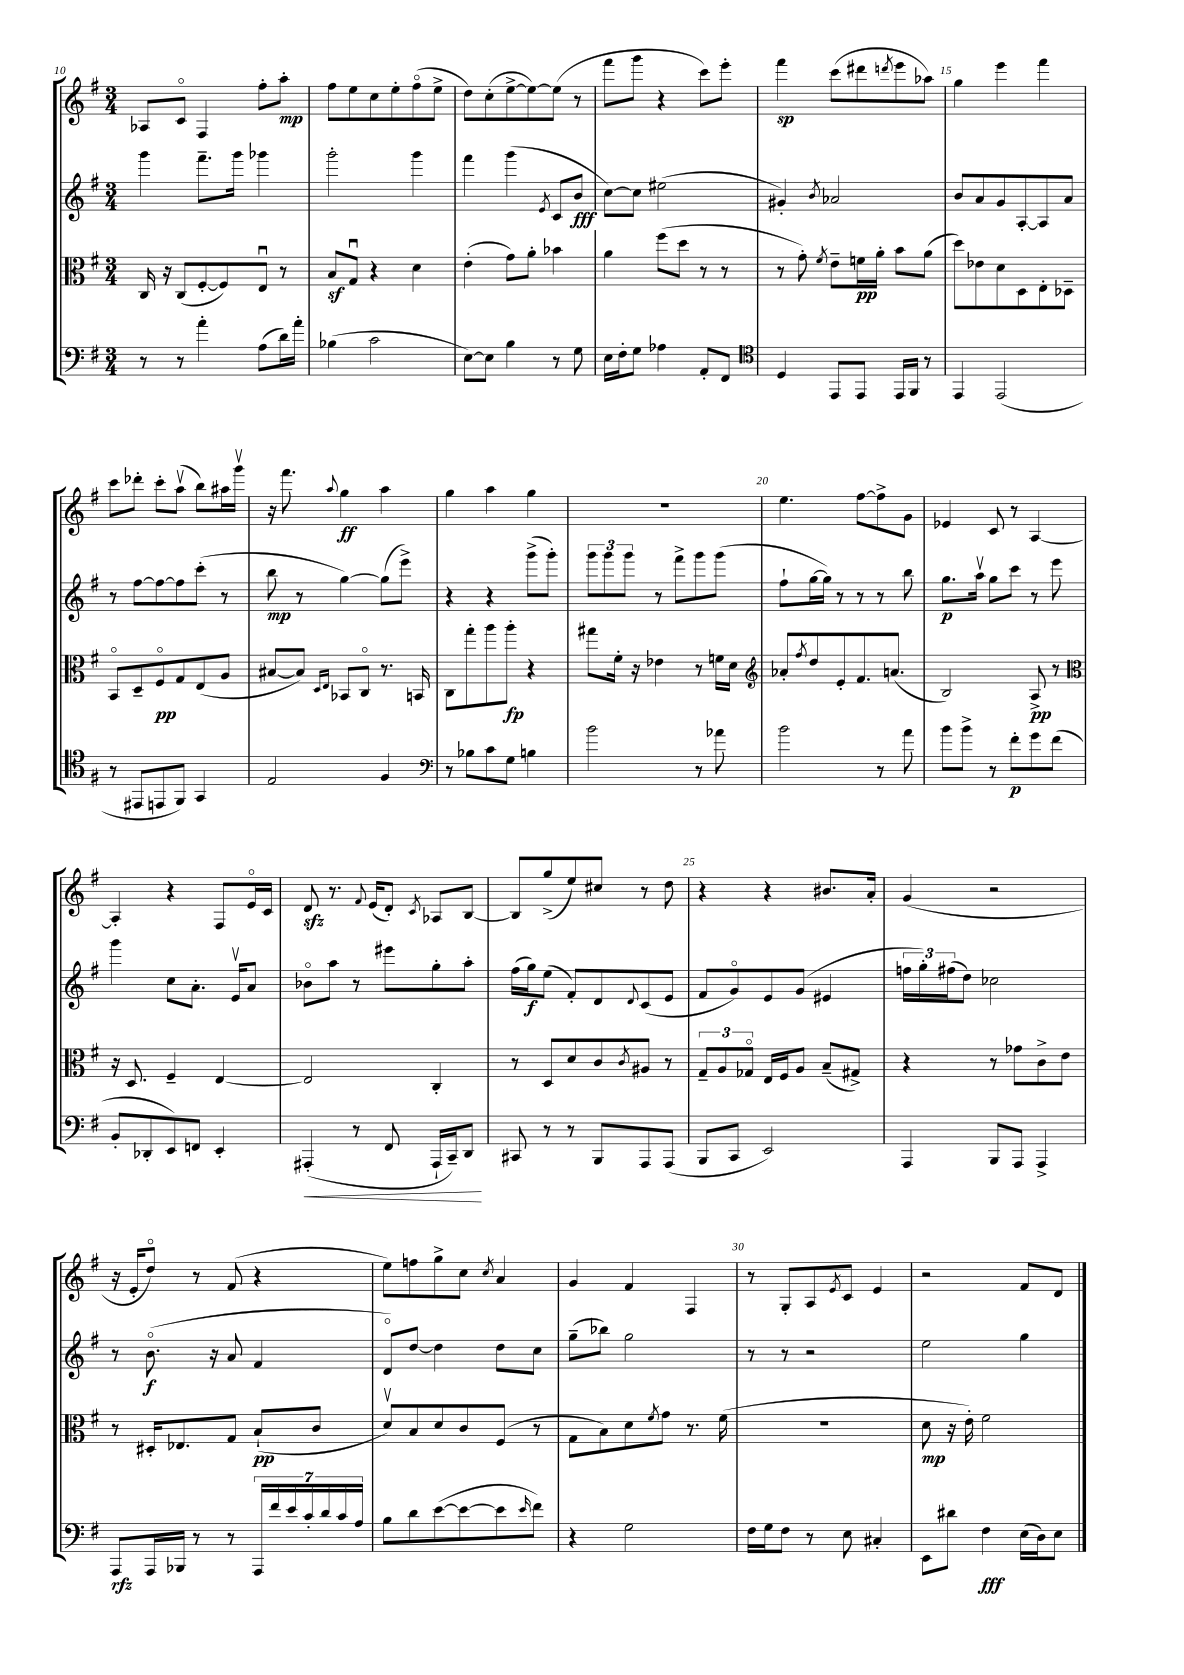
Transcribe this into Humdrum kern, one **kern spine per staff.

**kern	**dynam	**kern	**dynam	**kern	**dynam	**kern	**dynam
*part4	*part4	*part3	*part3	*part2	*part2	*part1	*part1
*staff4	*staff4	*staff3	*staff3	*staff2	*staff2	*staff1	*staff1
*clefF4	*	*clefC3	*	*clefG2	*	*clefG2	*
*k[f#]	*	*k[f#]	*	*k[f#]	*	*k[f#]	*
*M3/4	*	*M3/4	*	*M3/4	*	*M3/4	*
=10	=10	=10	=10	=10	=10	=10	=10
8r	.	16C/	.	4ggg\	.	8A-X/L	.
.	.	16r	.	.	.	.	.
8r	.	(8C/L	.	.	.	8c/J	.
4a'\	.	[8F#'/	.	8.fff#~\L	.	4F#/	.
.	.	8F#/])	.	.	.	.	.
.	.	.	.	16ggg\Jk	.	.	.
(8A\L	.	8Eu/J	.	4ggg-X\	.	8ff#'\L	.
16d\L)	.	8r	.	.	.	8aa'\J	mp
16a'\JJ	.	.	.	.	.	.	.
=11	=11	=11	=11	=11	=11	=11	=11
(4B-X\	.	8Bz/L	.	2ggg'\	.	8ff#\L	.
.	.	8Gu/J	.	.	.	8ee\	.
2c\	.	4r	.	.	.	8cc\	.
.	.	.	.	.	.	8ee'\	.
.	.	4d\	.	4ggg\	.	(8ff#\	.
.	.	.	.	.	.	8ee^\J	.
=12	=12	=12	=12	=12	=12	=12	=12
[8E\L)	.	(4e'\	.	4fff#\	.	8dd\L)	.
8E\J]	.	.	.	.	.	(8cc'\	.
4B\	.	8g\L)	.	(4ggg\	.	[8ee^\	.
.	.	8a'\J	.	.	.	8ee\_)	.
.	.	.	.	8qe/	.	.	.
8r	.	4b-X\	.	8c/L	.	(8ee\J]	.
8G\	.	.	.	8b/J	fff	8r	.
=13	=13	=13	=13	=13	=13	=13	=13
16E\LL	.	4a\	.	[8cc\L)	.	8fff#\L	.
16F#'\J	.	.	.	.	.	.	.
8G\J	.	.	.	8cc\J]	.	8ggg\J	.
4A-X\	.	(8ff#\L	.	(2ee#X\	.	4r	.
.	.	8dd\J	.	.	.	.	.
8AA'/L	.	8r	.	.	.	8ccc\L)	.
8FF#/J	.	8r	.	.	.	8eee'\J	.
=14	=14	=14	=14	=14	=14	=14	=14
*clefC4	*	*	*	*	*	*	*
4D/	.	8r	.	4g#X'/)	.	4fff#\	sp
.	.	8g'\)	.	.	.	.	.
.	.	8qf#/	.	8qb/	.	.	.
8EE/L	.	8e~\L	.	2a-X/	.	(8ccc\L	.
8EE/J	.	16fn\L	pp	.	.	8ddd#X\	.
.	.	16a'\JJ	.	.	.	.	.
.	.	.	.	.	.	8qdddn/	.
16EE/LL	.	8b\L	.	.	.	8eee\	.
16FF#/JJ	.	.	.	.	.	.	.
8r	.	(8a\J	.	.	.	8aa-X\J)	.
=15	=15	=15	=15	=15	=15	=15	=15
4EE/	.	8dd\L)	.	8b/L	.	4gg\	.
.	.	8e-X\	.	8a/	.	.	.
(2EE/	.	8d\	.	8g/	.	4eee\	.
.	.	8D\	.	[8A'/	.	.	.
.	.	8E'\	.	8A/]	.	4fff#\	.
.	.	8D-X~\J	.	8a/J	.	.	.
!!LO:LB:g=z
=16	=16	=16	=16	=16	=16	=16	=16
8r	.	8BB/L	.	8r	.	8ccc\L	.
8EE#X/L	.	8D~/	.	[8ff#\L	.	8ddd-X'\J	.
8EEn/	.	8F#/	pp	8ff#\_	.	8ccc'\L	.
8FF#/J)	.	8G/	.	8ff#\]	.	(8aav\J	.
4GG/	.	(8E/	.	(8ccc'\J	.	8bb\L)	.
.	.	8A/J	.	8r	.	16aa#X\L	.
.	.	.	.	.	.	16gggv\JJ	.
=17	=17	=17	=17	=17	=17	=17	=17
2E/	.	[8B#X/L	.	8bb\	mp	16r	.
.	.	.	.	.	.	8.fff#\	.
.	.	8B#/J])	.	8r	.	.	.
.	.	16qqD/LL	.	.	.	.	.
.	.	16qqE/JJ	.	.	.	8qqaa/	.
.	.	8BB-X/L	.	[4gg\)	.	4gg\	ff
.	.	8C/J	.	.	.	.	.
4F#/	.	8.r	.	(8gg\L]	.	4aa\	.
.	.	.	.	8eee^\J)	.	.	.
.	.	16BBn/	.	.	.	.	.
=18	=18	=18	=18	=18	=18	=18	=18
*clefF4	*	*	*	*	*	*	*
8r	.	8C\L	.	4r	.	4gg\	.
8B-X\L	.	8gg'\	.	.	.	.	.
8c\	.	8aa\	.	4r	.	4aa\	.
8G\J	.	8aa'\J	fp	.	.	.	.
4Bn\	.	4r	.	(8ggg^\L	.	4gg\	.
.	.	.	.	8ggg'\J)	.	.	.
=19	=19	=19	=19	=19	=19	=19	=19
2b\	.	8gg#X\L	.	12ggg\L	.	2.r	.
.	.	.	.	12ggg\	.	.	.
.	.	16f#'\Jk	.	.	.	.	.
.	.	.	.	12ggg\J	.	.	.
.	.	16r	.	.	.	.	.
.	.	4e-X\	.	8r	.	.	.
.	.	.	.	8fff#^\L	.	.	.
8r	.	8r	.	8ggg\	.	.	.
8a-X\	.	16fn\LL	.	(8ggg\J	.	.	.
.	.	16d\JJ	.	.	.	.	.
=20	=20	=20	=20	=20	=20	=20	=20
*	*	*clefG2	*	*	*	*	*
2b\	.	8a-X'/L	.	8ff#`\L	.	4.ee\	.
.	.	8qff#/	.	.	.	.	.
.	.	8dd/	.	[16gg\L	.	.	.
.	.	.	.	16gg\JJ])	.	.	.
.	.	8e'/	.	8r	.	.	.
.	.	8.f#/	.	8r	.	[8ff#\L	.
8r	.	.	.	8r	.	8ff#^\]	.
.	.	(8.an/J	.	.	.	.	.
8a\	.	.	.	8bb\	.	8g\J	.
=21	=21	=21	=21	=21	=21	=21	=21
8b\L	.	2B/)	.	8.gg\L	p	4e-X/	.
8b^\J	.	.	.	.	.	.	.
.	.	.	.	16aav\Jk	.	.	.
8r	.	.	.	8gg\L	.	8c/	.
8f#'\L	p	.	.	8ccc\J	.	8r	.
8g\	.	8A^/	pp	8r	.	[4A/	.
(8f#\J	.	8r	.	8eee\	.	.	.
!!LO:LB:g=z
=22	=22	=22	=22	=22	=22	=22	=22
*	*	*clefC3	*	*	*	*	*
8BB'/L	.	16r	.	4ggg\	.	4A'/]	.
.	.	8.D/	.	.	.	.	.
8DD-X'/	.	.	.	.	.	.	.
8EE/)	.	4F#~/	.	8cc\L	.	4r	.
8FFn/J	.	.	.	8.a'\J	.	.	.
4EE'/	.	[4E/	.	.	.	8F#/L	.
.	.	.	.	16ev/KL	.	.	.
.	.	.	.	8a/J	.	16e/L	.
.	.	.	.	.	.	16c/JJ	.
=23	=23	=23	=23	=23	=23	=23	=23
!	!LO:HP:b	!	!	!	!	!	!
(4AAA#X'/	<	2E/]	.	8b-X\L	.	8dzz/	.
.	.	.	.	8aa\J	.	8.r	.
8r	.	.	.	8r	.	.	.
.	.	.	.	.	.	8qqf#/	.
.	.	.	.	.	.	(16e/KL	.
8FF#/	.	.	.	8eee#X\L	.	8d'/J)	.
.	.	.	.	.	.	8qc/	.
16AAA#`/LL	.	4C'/	.	8gg'\	.	8A-X/L	.
16CC~/J)	.	.	.	.	.	.	.
8DD/J	.	.	.	8aa'\J	.	[8B/J	.
.	[	.	.	.	.	.	.
=24	=24	=24	=24	=24	=24	=24	=24
8CC#X/	.	8r	.	(16ff#\LL	.	8B/L]	.
.	.	.	.	16gg\J)	f	.	.
8r	.	8D/L	.	(8ee\J	.	(8gg^/	.
8r	.	8d/	.	8f#'/L)	.	8ee/)	.
8BBB/L	.	8c/	.	8d/	.	8cc#X/J	.
.	.	8qc/	.	8qqd/	.	.	.
8AAA/	.	8A#X/J	.	(8c/	.	8r	.
(8AAA/J	.	8r	.	8e/J	.	8dd\	.
=25	=25	=25	=25	=25	=25	=25	=25
8BBB/L	.	12G~/L	.	8f#/L	.	4r	.
.	.	12A/	.	.	.	.	.
8CC/J	.	.	.	8g/)	.	.	.
.	.	12G-X/J	.	.	.	.	.
2EE/)	.	16E/LL	.	8e/	.	4r	.
.	.	16F#/J	.	.	.	.	.
.	.	8A/J	.	(8g/J	.	.	.
.	.	(8B~/L	.	4e#X/	.	8.b#X/L	.
.	.	8G#X^/J)	.	.	.	.	.
.	.	.	.	.	.	16a'/Jk	.
=26	=26	=26	=26	=26	=26	=26	=26
4AAA/	.	4r	.	24ffn\LL	.	(4g/	.
.	.	.	.	24gg'\)	.	.	.
.	.	.	.	(24ff#X\J	.	.	.
.	.	.	.	8dd\J)	.	.	.
8BBB/L	.	8r	.	2cc-X\	.	2r	.
8AAA/J	.	8g-X\L	.	.	.	.	.
4AAA^/	.	8c^\	.	.	.	.	.
.	.	8e\J	.	.	.	.	.
!!LO:LB:g=z
=27	=27	=27	=27	=27	=27	=27	=27
8AAA/L	rfz	8r	.	8r	.	16r	.
.	.	.	.	.	.	16e'/KL	.
16AAA/L	.	16D#X'/KL	.	(8.b\	f	8dd/J)	.
16BBB-X/JJ	.	8.E-X/	.	.	.	.	.
8r	.	.	.	.	.	8r	.
.	.	.	.	16r	.	.	.
8r	.	8G/J	.	8a/	.	(8f#/	.
28AAA/LL	.	(8B`/L	pp	4f#/	.	4r	.
28f#/	.	.	.	.	.	.	.
28e/	.	.	.	.	.	.	.
28c'/	.	.	.	.	.	.	.
.	.	8c/J	.	.	.	.	.
28d/	.	.	.	.	.	.	.
28c/	.	.	.	.	.	.	.
28A/JJ	.	.	.	.	.	.	.
=28	=28	=28	=28	=28	=28	=28	=28
8B\L	.	8dv/L)	.	8d/L)	.	8ee\L)	.
8d\	.	8B/	.	[8dd/J	.	8ffn\	.
([8e\	.	8d/	.	4dd\]	.	8gg^\	.
8e\_	.	8c/	.	.	.	8cc\J	.
.	.	.	.	.	.	8qcc/	.
8e\]	.	(8F#/J	.	8dd\L	.	4a/	.
16qqe/	.	.	.	.	.	.	.
8f#\J)	.	8r	.	8cc\J	.	.	.
=29	=29	=29	=29	=29	=29	=29	=29
4r	.	8G\L	.	(8gg~\L	.	4g/	.
.	.	8B\)	.	8bb-X\J)	.	.	.
2G\	.	8d\	.	2gg\	.	4f#/	.
.	.	8qf#/	.	.	.	.	.
.	.	8g\J	.	.	.	.	.
.	.	8.r	.	.	.	4F#/	.
.	.	(16f#\	.	.	.	.	.
=30	=30	=30	=30	=30	=30	=30	=30
16F#\LL	.	2.r	.	8r	.	8r	.
16G\J	.	.	.	.	.	.	.
8F#\J	.	.	.	8r	.	8G'/L	.
8r	.	.	.	2r	.	8A/	.
.	.	.	.	.	.	8qe/	.
8E\	.	.	.	.	.	8c/J	.
4C#X'/	.	.	.	.	.	4e/	.
=31	=31	=31	=31	=31	=31	=31	=31
8EE\L	.	8d\	mp	2ee\	.	2r	.
8d#X\J	.	16r	.	.	.	.	.
.	.	16e'\)	.	.	.	.	.
4F#\	fff	2f#\	.	.	.	.	.
(16E\LL	.	.	.	4gg\	.	8f#/L	.
16D\J)	.	.	.	.	.	.	.
8E\J	.	.	.	.	.	8d/J	.
==	==	==	==	==	==	==	==
*-	*-	*-	*-	*-	*-	*-	*-
